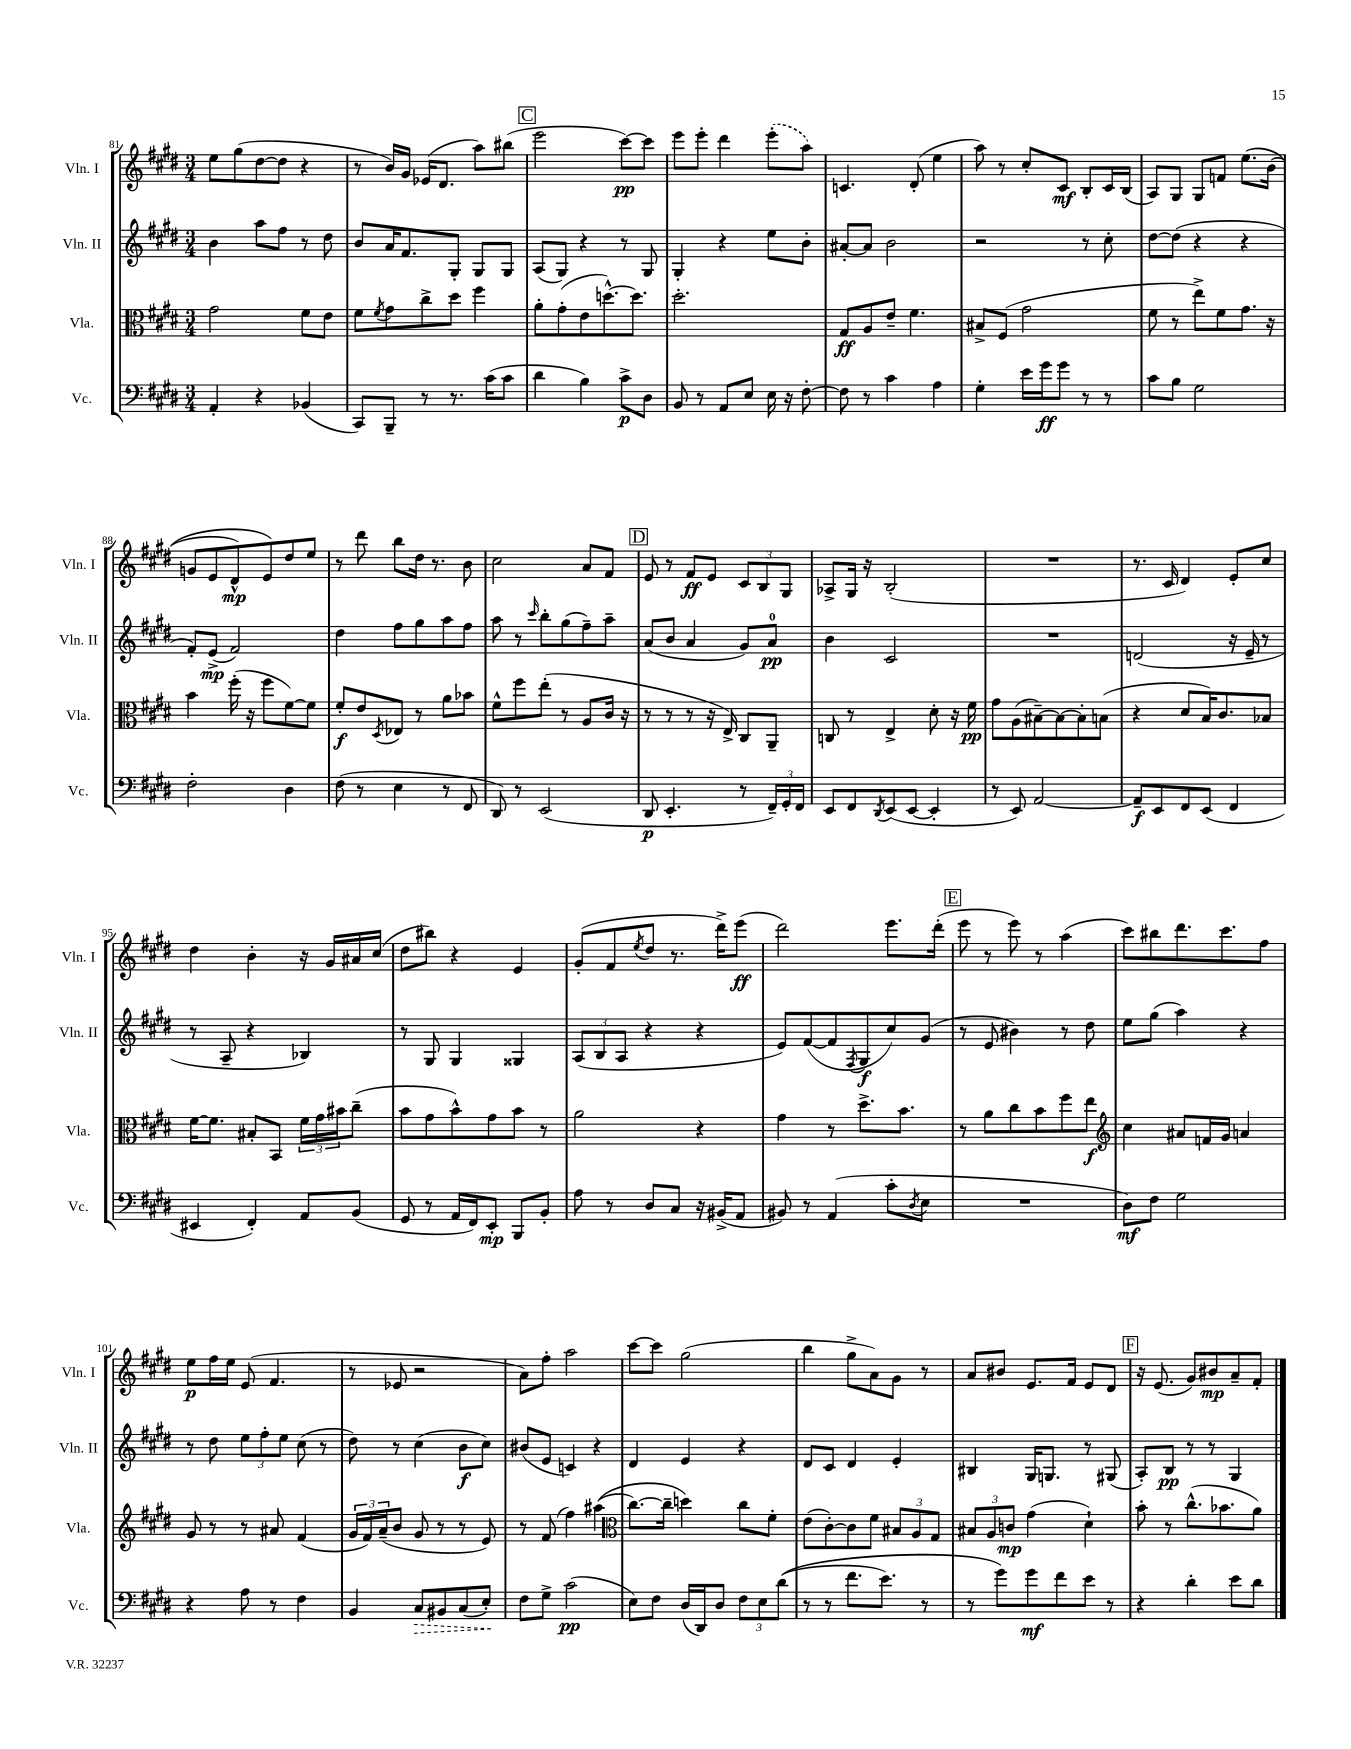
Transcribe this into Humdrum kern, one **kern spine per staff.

**kern	**dynam	**kern	**dynam	**kern	**dynam	**kern	**dynam
*part4	*part4	*part3	*part3	*part2	*part2	*part1	*part1
*staff4	*staff4	*staff3	*staff3	*staff2	*staff2	*staff1	*staff1
*I"Vc.	*	*I"Vla.	*	*I"Vln. II	*	*I"Vln. I	*
*I'Vc.	*	*I'Vla.	*	*I'Vln. II	*	*I'Vln. I	*
*clefF4	*	*clefC3	*	*clefG2	*	*clefG2	*
*k[f#c#g#d#]	*	*k[f#c#g#d#]	*	*k[f#c#g#d#]	*	*k[f#c#g#d#]	*
*M3/4	*	*M3/4	*	*M3/4	*	*M3/4	*
=81	=81	=81	=81	=81	=81	=81	=81
4AA'/	.	2g#\	.	4b\	.	8ee\L	.
.	.	.	.	.	.	(8gg#\	.
4r	.	.	.	8aa\L	.	[8dd#\	.
.	.	.	.	8ff#\J	.	8dd#\J]	.
(4BB-X/	.	8f#\L	.	8r	.	4r	.
.	.	8e\J	.	8dd#\	.	.	.
=82	=82	=82	=82	=82	=82	=82	=82
8CC#/L)	.	8f#\L	.	8b/L	.	8r	.
.	.	8qf#/	.	.	.	.	.
8BBB~/J	.	8g#\	.	16a/K	.	16b/LL)	.
.	.	.	.	8.f#/	.	16g#/JJ	.
8r	.	8cc#^\	.	.	.	(16e-X/KL	.
.	.	.	.	.	.	8.d#/J	.
8.r	.	8dd#\J	.	8G#'/J	.	.	.
.	.	4ff#\	.	8G#/L	.	8aa\L)	.
(16c#\KL	.	.	.	.	.	.	.
8c#\J	.	.	.	8G#/J	.	(8bb#X\J	.
!!LO:REH:place=s1:t=C
=83	=83	=83	=83	=83	=83	=83	=83
4d#\	.	8a'\L	.	(8A/L	.	2eee\	.
.	.	(8g#'\	.	8G#/J)	.	.	.
4B\)	.	8e\	.	4r	.	.	.
.	.	[8.ddn^^\)	.	.	.	.	.
8c#^\L	p	.	.	8r	.	[8ccc#\L)	pp
.	.	8.dd\J]	.	.	.	.	.
8D#\J	.	.	.	8G#/	.	8ccc#\J]	.
=84	=84	=84	=84	=84	=84	=84	=84
8BB/	.	2.dd#'\	.	4G#'/	.	8eee\L	.
8r	.	.	.	.	.	8eee'\J	.
8AA/L	.	.	.	4r	.	4ddd#\	.
8E/J	.	.	.	.	.	.	.
16E\	.	.	.	8ee\L	.	(8eee'\L	.
16r	.	.	.	.	.	.	.
[8F#'\	.	.	.	8b'\J	.	8aa\J)	.
=85	=85	=85	=85	=85	=85	=85	=85
8F#\]	.	8G#/L	ff	[8a#X'/L	.	4.cn/	.
8r	.	8A/	.	8a#/J]	.	.	.
4c#\	.	8e~/J	.	2b\	.	.	.
.	.	4.f#\	.	.	.	(8d#'/	.
4A\	.	.	.	.	.	4ee\	.
=86	=86	=86	=86	=86	=86	=86	=86
4G#'\	.	8B#X^/L	.	2r	.	8aa\)	.
.	.	(8F#/J	.	.	.	8r	.
16e\LL	.	2g#\	.	.	.	8cc#'/L	.
16g#\J	ff	.	.	.	.	.	.
8g#\J	.	.	.	.	.	8c#/J	mf
8r	.	.	.	8r	.	8B'/L	.
8r	.	.	.	8cc#'\	.	16c#/L	.
.	.	.	.	.	.	(16B/JJ	.
=87	=87	=87	=87	=87	=87	=87	=87
8c#\L	.	8f#\	.	[8dd#\L	.	8A/L)	.
8B\J	.	8r	.	(8dd#\J]	.	8G#/J	.
2G#\	.	8ee^\L)	.	4r	.	8G#/L	.
.	.	8f#\	.	.	.	8fn/J	.
.	.	8.g#\J	.	4r	.	(8.ee\L	.
.	.	16r	.	.	.	(16b\Jk	.
!!LO:LB:g=z
=88	=88	=88	=88	=88	=88	=88	=88
2F#'\	.	4b\	.	8f#'/L)	.	8gn/L	.
.	.	.	.	(8e^/J	mp	8e/	.
.	.	(16ff#'\	.	2f#/)	.	8d#^^/)	mp
.	.	16r	.	.	.	.	.
.	.	8ff#\L	.	.	.	8e/)	.
4D#\	.	[8f#\)	.	.	.	8dd#/	.
.	.	8f#\J]	.	.	.	8ee/J	.
=89	=89	=89	=89	=89	=89	=89	=89
(8F#\	.	8f#'/L	f	4dd#\	.	8r	.
8r	.	8e/	.	.	.	8ddd#\	.
.	.	8qD#/	.	.	.	.	.
4E\	.	8E-X/J	.	8ff#\L	.	8bb\L	.
.	.	8r	.	8gg#\	.	16dd#\Jk	.
.	.	.	.	.	.	8.r	.
8r	.	8a\L	.	8aa\	.	.	.
8FF#/	.	8b-X\J	.	8ff#\J	.	8b\	.
=90	=90	=90	=90	=90	=90	=90	=90
8DD#/)	.	8f#^^\L	.	8aa\	.	2cc#\	.
8r	.	8ff#\	.	8r	.	.	.
.	.	.	.	16qqccc#/	.	.	.
(2EE/	.	(8ee'\J	.	8bb'\L	.	.	.
.	.	8r	.	(8gg#\	.	.	.
.	.	8A/L	.	8ff#~\)	.	8a/L	.
.	.	16c#/Jk	.	8aa~\J	.	8f#/J	.
.	.	16r	.	.	.	.	.
!!LO:REH:place=s1:t=D
=91	=91	=91	=91	=91	=91	=91	=91
8DD#/	p	8r	.	(8a/L	.	8e/	.
4.EE'/	.	8r	.	8b/J	.	8r	.
.	.	8r	.	4a/	.	8f#/L	ff
.	.	16r	.	.	.	8e/J	.
.	.	16E^/)	.	.	.	.	.
8r	.	8C#/L	.	8g#/L)	.	12c#/L	.
.	.	.	.	.	.	12B/	.
24FF#~/LL)	.	8AA~/J	.	8a/J	pp	.	.
24GG#'/	.	.	.	.	.	12G#/J	.
24FF#/JJ	.	.	.	.	.	.	.
=92	=92	=92	=92	=92	=92	=92	=92
8EE/L	.	8Cn/	.	4b\	.	8A-X^/L	.
8FF#/	.	8r	.	.	.	16G#/Jk	.
.	.	.	.	.	.	16r	.
8qDD#/	.	.	.	.	.	.	.
(8EE/	.	4E^/	.	2c#/	.	(2B'/	.
[8EE/J	.	.	.	.	.	.	.
4EE'/]	.	8d#'\	.	.	.	.	.
.	.	16r	.	.	.	.	.
.	.	16f#\	pp	.	.	.	.
=93	=93	=93	=93	=93	=93	=93	=93
8r	.	8g#\L	.	2.r	.	2.r	.
8EE/)	.	(8A\	.	.	.	.	.
[2AA/	.	[8B#X~\)	.	.	.	.	.
.	.	8B#\_	.	.	.	.	.
.	.	8B#'\]	.	.	.	.	.
.	.	(8Bn\J	.	.	.	.	.
=94	=94	=94	=94	=94	=94	=94	=94
8AA~/L]	f	4r	.	(2dn/	.	8.r	.
8EE/	.	.	.	.	.	.	.
.	.	.	.	.	.	16c#/	.
8FF#/	.	8d#/L	.	.	.	4d#/)	.
(8EE/J	.	16B/K)	.	.	.	.	.
.	.	8.c#/	.	.	.	.	.
4FF#/	.	.	.	16r	.	8e'/L	.
.	.	.	.	16e~/	.	.	.
.	.	8B-X/J	.	8r	.	8cc#/J	.
!!LO:LB:g=z
=95	=95	=95	=95	=95	=95	=95	=95
4EE#X/	.	[16f#\KL	.	8r	.	4dd#\	.
.	.	8.f#\J]	.	.	.	.	.
.	.	.	.	8A~/	.	.	.
4FF#'/)	.	8B#X'/L	.	4r	.	4b'\	.
.	.	8BB/J	.	.	.	.	.
8AA/L	.	24f#\LL	.	4B-X/)	.	16r	.
.	.	24g#\	.	.	.	.	.
.	.	.	.	.	.	16g#/LL	.
.	.	24b#X\J	.	.	.	.	.
(8BB/J	.	(8cc#~\J	.	.	.	16a#X/	.
.	.	.	.	.	.	(16cc#/JJ	.
=96	=96	=96	=96	=96	=96	=96	=96
8GG#/	.	8b\L	.	8r	.	8dd#\L	.
8r	.	8g#\	.	8G#/	.	8bb#X\J)	.
16AA/LL	.	8b^^\)	.	4G#/	.	4r	.
16FF#/J)	.	.	.	.	.	.	.
8EE'/J	mp	8g#\	.	.	.	.	.
8BBB/L	.	8b\J	.	4G##X/	.	4e/	.
8BB'/J	.	8r	.	.	.	.	.
=97	=97	=97	=97	=97	=97	=97	=97
8A\	.	2a\	.	(12A/L	.	(8g#'/L	.
.	.	.	.	12B/	.	.	.
8r	.	.	.	.	.	8f#/	.
.	.	.	.	12A/J	.	.	.
.	.	.	.	.	.	8qee/	.
8D#/L	.	.	.	4r	.	8dd#/J	.
8C#/J	.	.	.	.	.	8.r	.
16r	.	4r	.	4r	.	.	.
(16BB#X^/KL	.	.	.	.	.	16ddd#^\KL)	.
8AA/J	.	.	.	.	.	(8eee\J	ff
=98	=98	=98	=98	=98	=98	=98	=98
8BB#X/)	.	4g#\	.	8e/L)	.	2ddd#\)	.
8r	.	.	.	([8f#/	.	.	.
(4AA/	.	8r	.	8f#/]	.	.	.
.	.	.	.	8qF#/	.	.	.
.	.	8.dd#^\L	.	8G#/	f	.	.
8c#'\L	.	.	.	8cc#/)	.	8.eee\L	.
.	.	8.b\J	.	.	.	.	.
8qD#/	.	.	.	.	.	.	.
8E\J	.	.	.	(8g#/J	.	.	.
.	.	.	.	.	.	(16ddd#'\Jk	.
!!LO:REH:place=s1:t=E
=99	=99	=99	=99	=99	=99	=99	=99
2.r	.	8r	.	8r	.	8eee\	.
.	.	8a\L	.	8e/	.	8r	.
.	.	8cc#\	.	4b#X\)	.	8eee\)	.
.	.	8b\	.	.	.	8r	.
.	.	8ff#\	.	8r	.	(4aa\	.
.	.	8ee\J	f	8dd#\	.	.	.
=100	=100	=100	=100	=100	=100	=100	=100
*	*	*clefG2	*	*	*	*	*
8D#\L)	mf	4cc#\	.	8ee\L	.	8ccc#\L)	.
8F#\J	.	.	.	(8gg#\J	.	8bb#X\	.
2G#\	.	8a#X/L	.	4aa\)	.	8.ddd#\	.
.	.	16fn/L	.	.	.	.	.
.	.	16g#/JJ	.	.	.	8.ccc#\	.
.	.	4an/	.	4r	.	.	.
.	.	.	.	.	.	8ff#\J	.
!!LO:LB:g=z
=101	=101	=101	=101	=101	=101	=101	=101
4r	.	8g#/	.	8r	.	8ee\L	p
.	.	8r	.	8dd#\	.	16ff#\L	.
.	.	.	.	.	.	16ee\JJ	.
8A\	.	8r	.	12ee\L	.	(8e/	.
.	.	.	.	12ff#'\	.	.	.
8r	.	8a#X/	.	.	.	4.f#/	.
.	.	.	.	12ee\J	.	.	.
4F#\	.	(4f#/	.	(8cc#\	.	.	.
.	.	.	.	8r	.	.	.
=102	=102	=102	=102	=102	=102	=102	=102
4BB/	.	24g#/LL	.	8dd#\)	.	8r	.
.	.	24f#/)	.	.	.	.	.
.	.	(24a~/J	.	.	.	.	.
.	.	8b/J	.	8r	.	8e-X/	.
!	!LO:HP:b	!	!	!	!	!	!
8C#/L	>	8g#/	.	(4cc#\	.	2r	.
8BB#X/	.	8r	.	.	.	.	.
(8C#/	.	8r	.	8b\L	f	.	.
8E'/J)	.	8e/)	.	8cc#\J)	.	.	.
.	]	.	.	.	.	.	.
=103	=103	=103	=103	=103	=103	=103	=103
8F#\L	.	8r	.	(8b#X/L	.	8a\L)	.
8G#^\J	.	(8f#/	.	8e/J	.	8ff#'\J	.
(2c#\	pp	4ff#\)	.	4cn/)	.	2aa\	.
.	.	((4aa#X\	.	4r	.	.	.
=104	=104	=104	=104	=104	=104	=104	=104
*	*	*clefC3	*	*	*	*	*
8E\L)	.	[8.cc#\L)	.	4d#/	.	[8ccc#\L	.
8F#\J	.	.	.	.	.	8ccc#\J]	.
.	.	16cc#~\Jk]	.	.	.	.	.
(16D#/LL	.	4ddn\)	.	4e/	.	(2gg#\	.
16DD#/J)	.	.	.	.	.	.	.
8D#/J	.	.	.	.	.	.	.
12F#\L	.	8cc#\L	.	4r	.	.	.
12E\	.	.	.	.	.	.	.
.	.	8f#'\J	.	.	.	.	.
((12d#\J	.	.	.	.	.	.	.
=105	=105	=105	=105	=105	=105	=105	=105
8r	.	(8e\L	.	8d#/L	.	4bb\	.
8r	.	[8c#'\)	.	8c#/J	.	.	.
8.f#\L	.	8c#\]	.	4d#/	.	8gg#^\L	.
.	.	8f#\J	.	.	.	8a\)	.
8.e\J)	.	.	.	.	.	.	.
.	.	12B#X/L	.	4e'/	.	8g#\J	.
.	.	12A/	.	.	.	.	.
8r	.	.	.	.	.	8r	.
.	.	12G#/J	.	.	.	.	.
=106	=106	=106	=106	=106	=106	=106	=106
8r	.	12B#X/L	.	4B#X/	.	8a/L	.
.	.	12A/	.	.	.	.	.
8g#\L)	.	.	.	.	.	8b#X/J	.
.	.	12cn/J	mp	.	.	.	.
8g#\	mf	(4g#\	.	16G#/KL	.	8.e/L	.
.	.	.	.	8.Gn/J	.	.	.
8f#\	.	.	.	.	.	.	.
.	.	.	.	.	.	16f#/Jk	.
8e\J	.	4d#`\)	.	8r	.	8e/L	.
8r	.	.	.	(8G#X/	.	8d#/J	.
!!LO:REH:place=s1:t=F
=107	=107	=107	=107	=107	=107	=107	=107
4r	.	8b'\	.	8A'/L)	.	16r	.
.	.	.	.	.	.	(8.e/	.
.	.	8r	.	8B/J	pp	.	.
4d#'\	.	(8.cc#^^\L	.	8r	.	8g#/L)	.
.	.	.	.	8r	.	8b#X/	mp
.	.	8.b-X\	.	.	.	.	.
8e\L	.	.	.	4G#/	.	8a~/	.
8d#\J	.	8a\J)	.	.	.	8f#'/J	.
==	==	==	==	==	==	==	==
*-	*-	*-	*-	*-	*-	*-	*-
